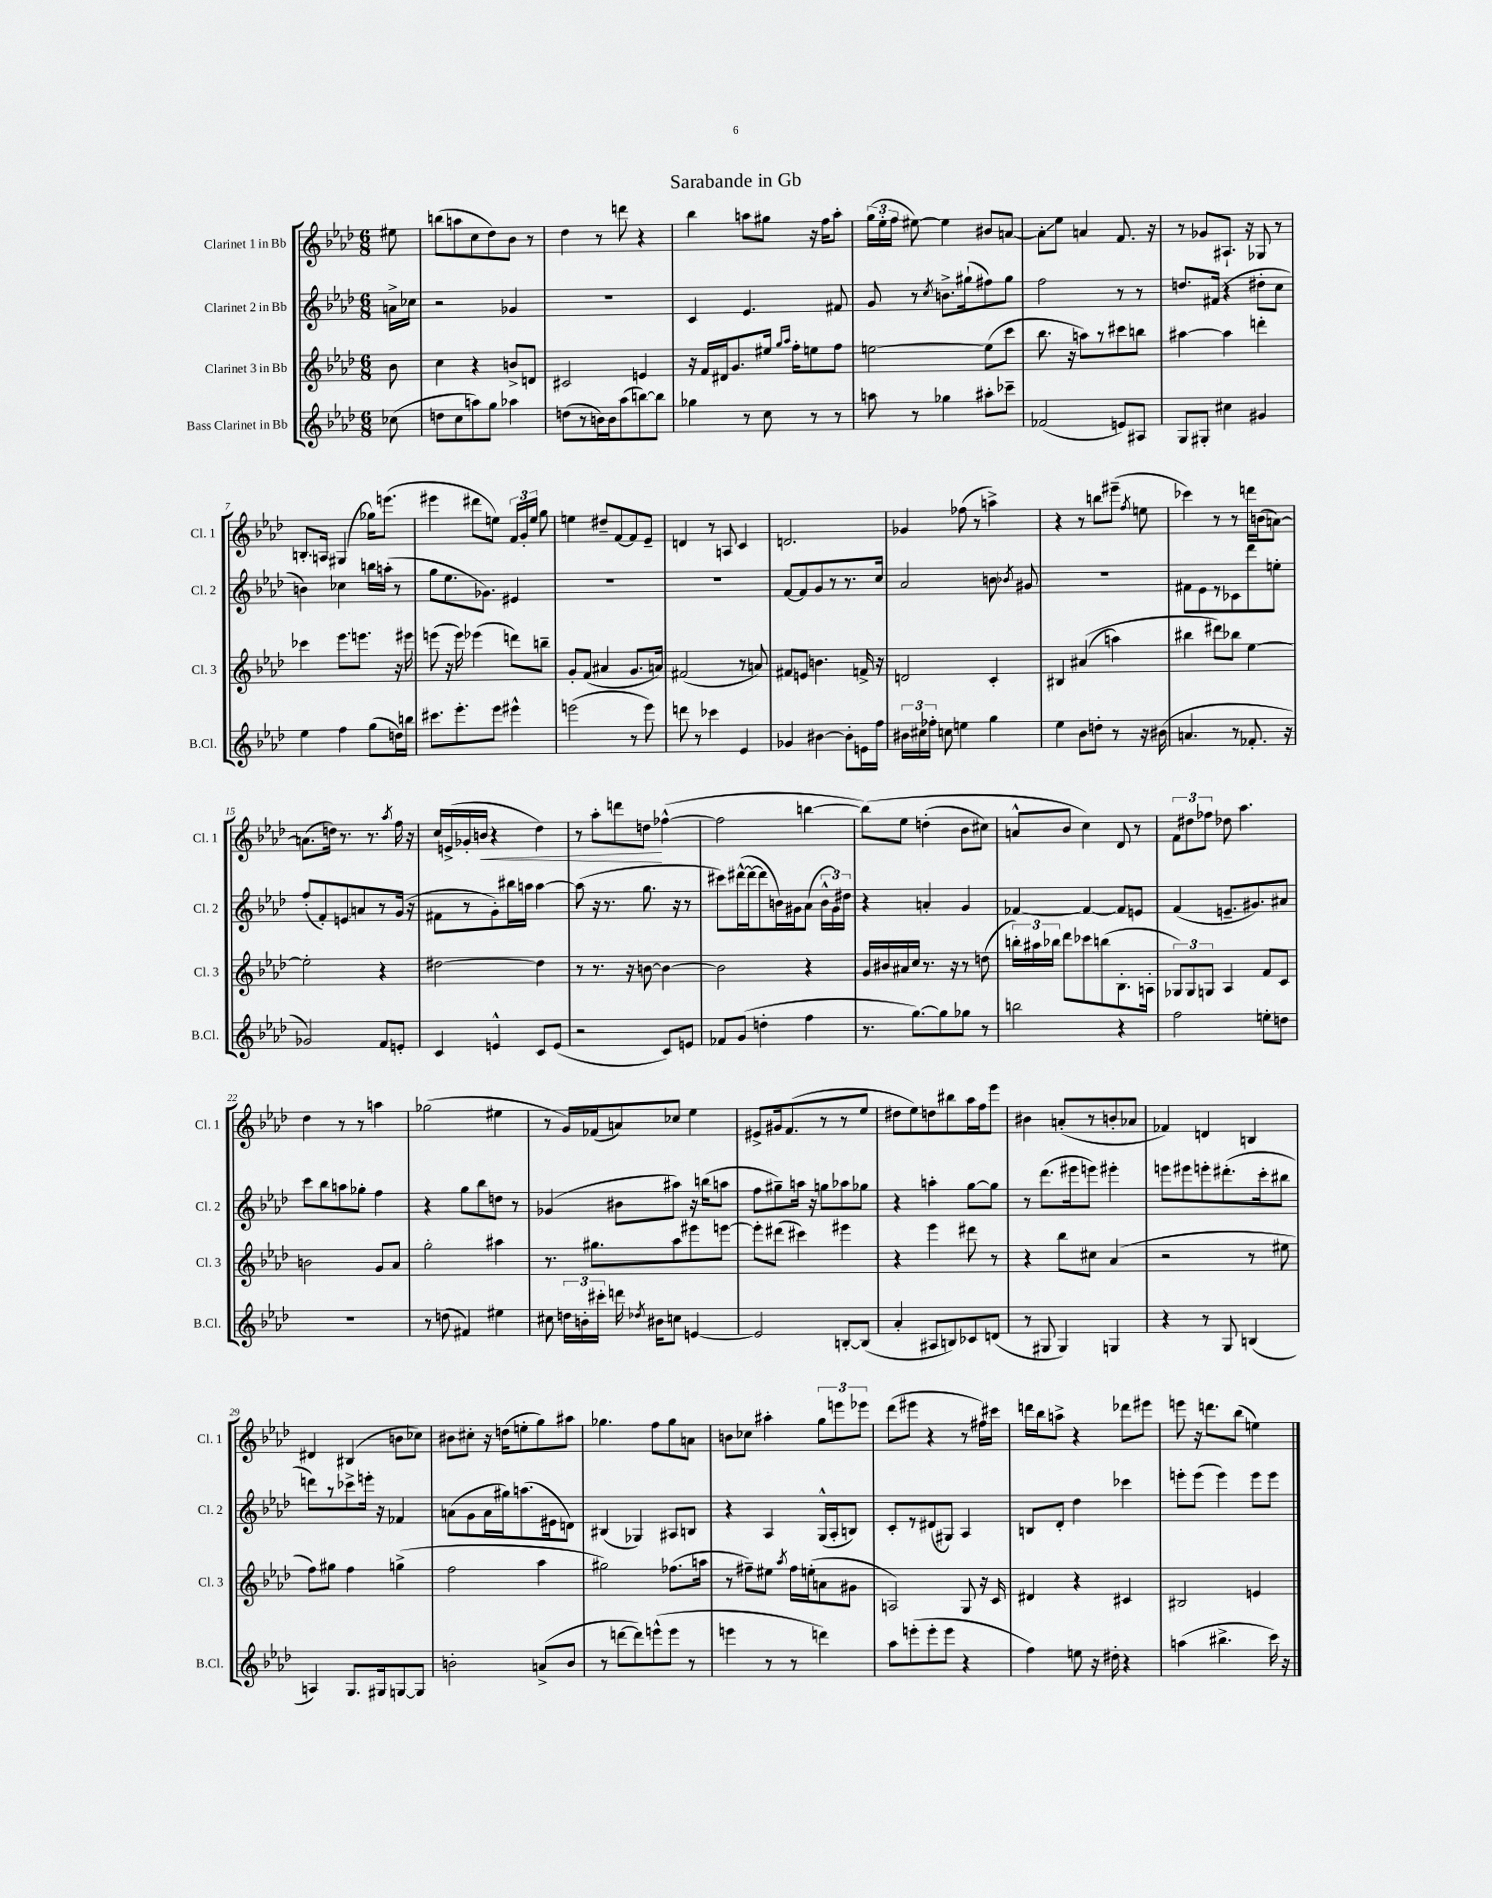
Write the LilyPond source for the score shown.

\header { title = "Sarabande in Gb" }
<<
\new StaffGroup <<
\new Staff = "s0" \with { instrumentName = "Clarinet 1 in Bb" shortInstrumentName = "Cl. 1" } {
    \clef treble \key aes \major \numericTimeSignature \time 6/8 \partial 8
    \autoBeamOff eis''8 |
    b''8[( a''8 c''8 des''8) bes'8] r8 |
    des''4 r8 d'''8 r4 |
    bes''4 a''8[ gis''8] r16 f''16[ a''8]-. |
    \tuplet 3/2 { g''16[( ees''16-. f''16] } eis''8~) eis''4 bis'8[ a'8]~ |
    a'8[-.\glissando ees''8] a'4 f'8. r16 |
    r8 ges'8[ ais8.]-! r16 ges8 r8 |
    b8.[-. a16] gis4( ges''16[) e'''8.]( |
    eis'''4 dis'''8[ e''8]) \tuplet 3/2 { f'16[ g'16-. e''16] } g''8 |
    e''4 dis''8[-- f'8~ f'8 ees'8]-- |
    d'4 r8 a8 c'4 |
    d'2. |
    ges'4 fes''8( r8 a''4->) |
    r4 r8 b''8[ eis'''8]--( \acciaccatura { f''8 } e''8 |
    ces'''4) r8 r8 d'''16[ b'16( a'8]~) |
    a'8.[( d''16]) r8. r8. \acciaccatura { aes''8 } f''16 r16 |
    c''16[ e'16->( ges'16-. b'16]\< r4 des''4) |
    r8 aes''8[-. d'''8 d''8]\! fes''4~-^( |
    fes''2 b''4~ |
    b''8[)\( ees''8] d''4-.( bes'8[ cis''8]) |
    a'8[-^ bes'8] c''4\) des'8 r8 |
    \tuplet 3/2 { f'8[ dis''8 fes''8] } des''8 aes''4. |
    des''4 r8 r8 a''4 |
    ges''2( eis''4 |
    r8 g'16[) fes'16( a'8) ces''8] ees''4 |
    eis'8[-> gis'16 f'8.( r8 r8 ees''8] |
    dis''8[ ees''8) d''8 bis''8 aes''16 f''16 ees'''8] |
    bis'4 a'8[-.( r8 b'8-. aes'8] |
    fes'4) d'4 b4 |
    dis'4 bis4( b'8[ ces''8]) |
    bis'8[ cis''8]-. r16 d''16[( e''8-. g''8) ais''8] |
    ges''4. f''8[ ges''8 a'8] |
    b'8[ ces''8] ais''4-. \tuplet 3/2 { g''8[ e'''8 ees'''8] } |
    des'''8[( eis'''8] r4 r8 fis''16[) cis'''16] |
    d'''16[ bes''16 a''8]-> r4 des'''8[ eis'''8] |
    e'''8 r16 d'''8.[ bes''8]( e''4) \bar "|." |
}
\new Staff = "s1" \with { instrumentName = "Clarinet 2 in Bb" shortInstrumentName = "Cl. 2" } {
    \clef treble \key aes \major \numericTimeSignature \time 6/8 \partial 8
    \autoBeamOff a'16[-> ces''16] |
    r2 ges'4 |
    R2. |
    c'4 ees'4. fis'8 |
    g'8 r8 \acciaccatura { c''8 } b'8.[-> gis''16-!( fis''8) gis''8] |
    f''2 r8 r8 |
    d''8.[ fis'16]( r4 dis''8[-. c''8] |
    b'4) ces''4 b''16[ a''16]-.( r8 |
    g''8[ ees''8. ges'8.]) eis'4 |
    R2. |
    R2. |
    f'8[~ f'8 g'8 r8 r8. c''16] |
    aes'2 b'8 \acciaccatura { bes'8 } gis'8 |
    R2. |
    fis'8[ ees'8 r8 ces'8 des'''8 e''8]-. |
    f''8[-.( f'8-.) e'8\glissando a'8 r8 g'16]( r16 |
    fis'8[ r8 g'8-.) bis''16 a''16] a''4~ |
    a''8( r16 r8. g''8. r16 r8 |
    cis'''8[) dis'''16~-^( dis'''16~ dis'''8 b'16) gis'16 aes'8]( \tuplet 3/2 { b'16[-^ gis'16) dis''16] } |
    r4 a'4-. g'4 |
    fes'4~ fes'4~ fes'8[ e'8] |
    f'4( e'8.[-- gis'8.) ais'8] |
    c'''8[ bes''8 a''8 ges''8]-. f''4 |
    r4 g''8[ bes''8 d''8] r8 |
    ges'4( bis'8[ ais''8]) r16 b''16[( a''8] |
    f''8[ gis''8--) a''16] r16 g''8[ aes''8 ges''8] |
    r4 a''4-. g''8[~ g''8] |
    r8 des'''8.[( eis'''16 e'''8]) eis'''4-. |
    e'''8[ eis'''8 e'''8-. dis'''8.-.( c'''16-. bis''8] |
    d'''8[) r8 ces'''8-> e'''16]-. r16 fes'4 |
    a'8[( g'8 a'16 gis''16) a''8.( eis'16 d'8]) |
    bis4( ges4) ais8[ b8] |
    r4 aes4 g16[-^( aes16-. b8]) |
    c'8[-. r8 dis'8( gis8]) aes4 |
    b8[ des'8]-. des''4 ces'''4 |
    e'''8[-. e'''8]( e'''4) e'''8[ e'''8] \bar "|." |
}
\new Staff = "s2" \with { instrumentName = "Clarinet 3 in Bb" shortInstrumentName = "Cl. 3" } {
    \clef treble \key aes \major \numericTimeSignature \time 6/8 \partial 8
    \autoBeamOff bes'8 |
    c''4 r4 b'8[-> d'8] |
    cis'2 e'4 |
    r16 f'16[ dis'16 g'8. eis''16] \grace { g''16[ aes''16] } f''16[-. e''8 f''8] |
    e''2~ e''8[( c'''8] |
    bes''8. r16 a''8[) r8 cis'''8 b''8] |
    ais''4~ ais''4 d'''4-. |
    ces'''4 ees'''8.[ e'''8.] r16 eis'''16 |
    e'''8( r16 e'''16) ees'''4( d'''8[) b''8]-- |
    g'8[-. f'8]( ais'4 g'8.[ a'16]) |
    fis'2( r8 a'8) |
    fis'8[ e'8] b'4. f'16-> r16 |
    d'2 c'4-. |
    bis4 ais'4(\( a''4) |
    bis''4 dis'''8[\) bes''8] ees''4~ |
    ees''2-. r4 |
    dis''2~ dis''4 |
    r8 r8. r16 b'8~ b'4~ |
    b'2 r4 |
    g'16[ bis'16 ais'16 c''16] r8. r16 r8 d''8( |
    \tuplet 3/2 { b''16[-.) ais''16 bes''16] } des'''8[ ces'''8 b''8( bes8.-. a16]-. |
    \tuplet 3/2 { ges8[) ges8 g8] } aes4 f'8[ c'8] |
    b'2 g'8[ aes'8] |
    g''2-. ais''4 |
    r8. gis''8.[ aes''8 eis'''8 e'''8]~ |
    e'''8[-. dis'''8]( cis'''4) eis'''4 |
    r4 ees'''4 dis'''8 r8 |
    r4 bes''8[ cis''8] aes'4( |
    r2 r8 eis''8 |
    f''8[) gis''8] f''4 g''4->( |
    f''2 aes''4 |
    gis''2) fes''8.[( a''16] |
    r8 fis''8[--) eis''8] \acciaccatura { aes''8 } fis''16[ e''16-.( a'8 gis'8] |
    a2) g8 r16 c'16 |
    dis'4 r4 cis'4 |
    bis2 e'4 \bar "|." |
}
\new Staff = "s3" \with { instrumentName = "Bass Clarinet in Bb" shortInstrumentName = "B.Cl." } {
    \clef treble \key aes \major \numericTimeSignature \time 6/8 \partial 8
    \autoBeamOff ces''8( |
    d''8[ c''8 a''8) g''8] aes''4 |
    d''8[( r8 b'16) b'16 aes''8( b''8~) b''8] |
    ges''4 r8 c''8 r8 r8 |
    a''8 r8 ges''4 ais''8[-. ces'''8]-- |
    fes'2( e'8[) ais8] |
    g8[ gis8]-. cis''4 gis'4 |
    ees''4 f''4 g''8[( d''16) b''16] |
    cis'''8.[ ees'''8.-. ees'''8] eis'''4-^ |
    e'''2( r8 e'''8) |
    d'''8 r8 ces'''4 ees'4 |
    ges'4 bis'4~ bis'8[-. e'16 f''16] |
    \tuplet 3/2 { bis'16[ cis''16 fes''16]-. } c''8 e''4 g''4 |
    ees''4 bes'8[ d''8]-. r8 r16 bis'16( |
    a'4. r8 fes'8.-. r16 |
    ges'2) f'8[ e'8]-. |
    c'4 e'4-^ c'8[ e'8]( |
    r2 c'8[) e'8] |
    fes'8[ g'8]( d''4-. f''4 |
    r8. g''8.[~) g''8 ges''8] r8 |
    b''2 r4 |
    f''2 e''8[-. d''8] |
    R2. |
    r8 d''8( fis'4) eis''4 |
    cis''8 \tuplet 3/2 { d''16[ b'16-. cis'''16]-. } d'''16 \acciaccatura { des''8 } bis'16[ c''8] e'4~ |
    e'2 b8[~-. b8]( |
    aes'4-. ais8[ b8) ces'8 d'8]( |
    r8 gis8 gis4) g4 |
    r4 r8 g8 b4( |
    a4) g8.[ gis16 g8~ g8] |
    b'2-. a'8[->( b'8] |
    r8 d'''8[~ d'''8) e'''8-^( e'''8] r8 |
    e'''4 r8 r8 d'''4) |
    aes''8[ e'''8-.( e'''8-. e'''8] r4 |
    f''4) e''8 r16 dis''16-. r4 |
    a''4( bis''4.-> c'''16) r16 \bar "|." |
}
>>
>>
